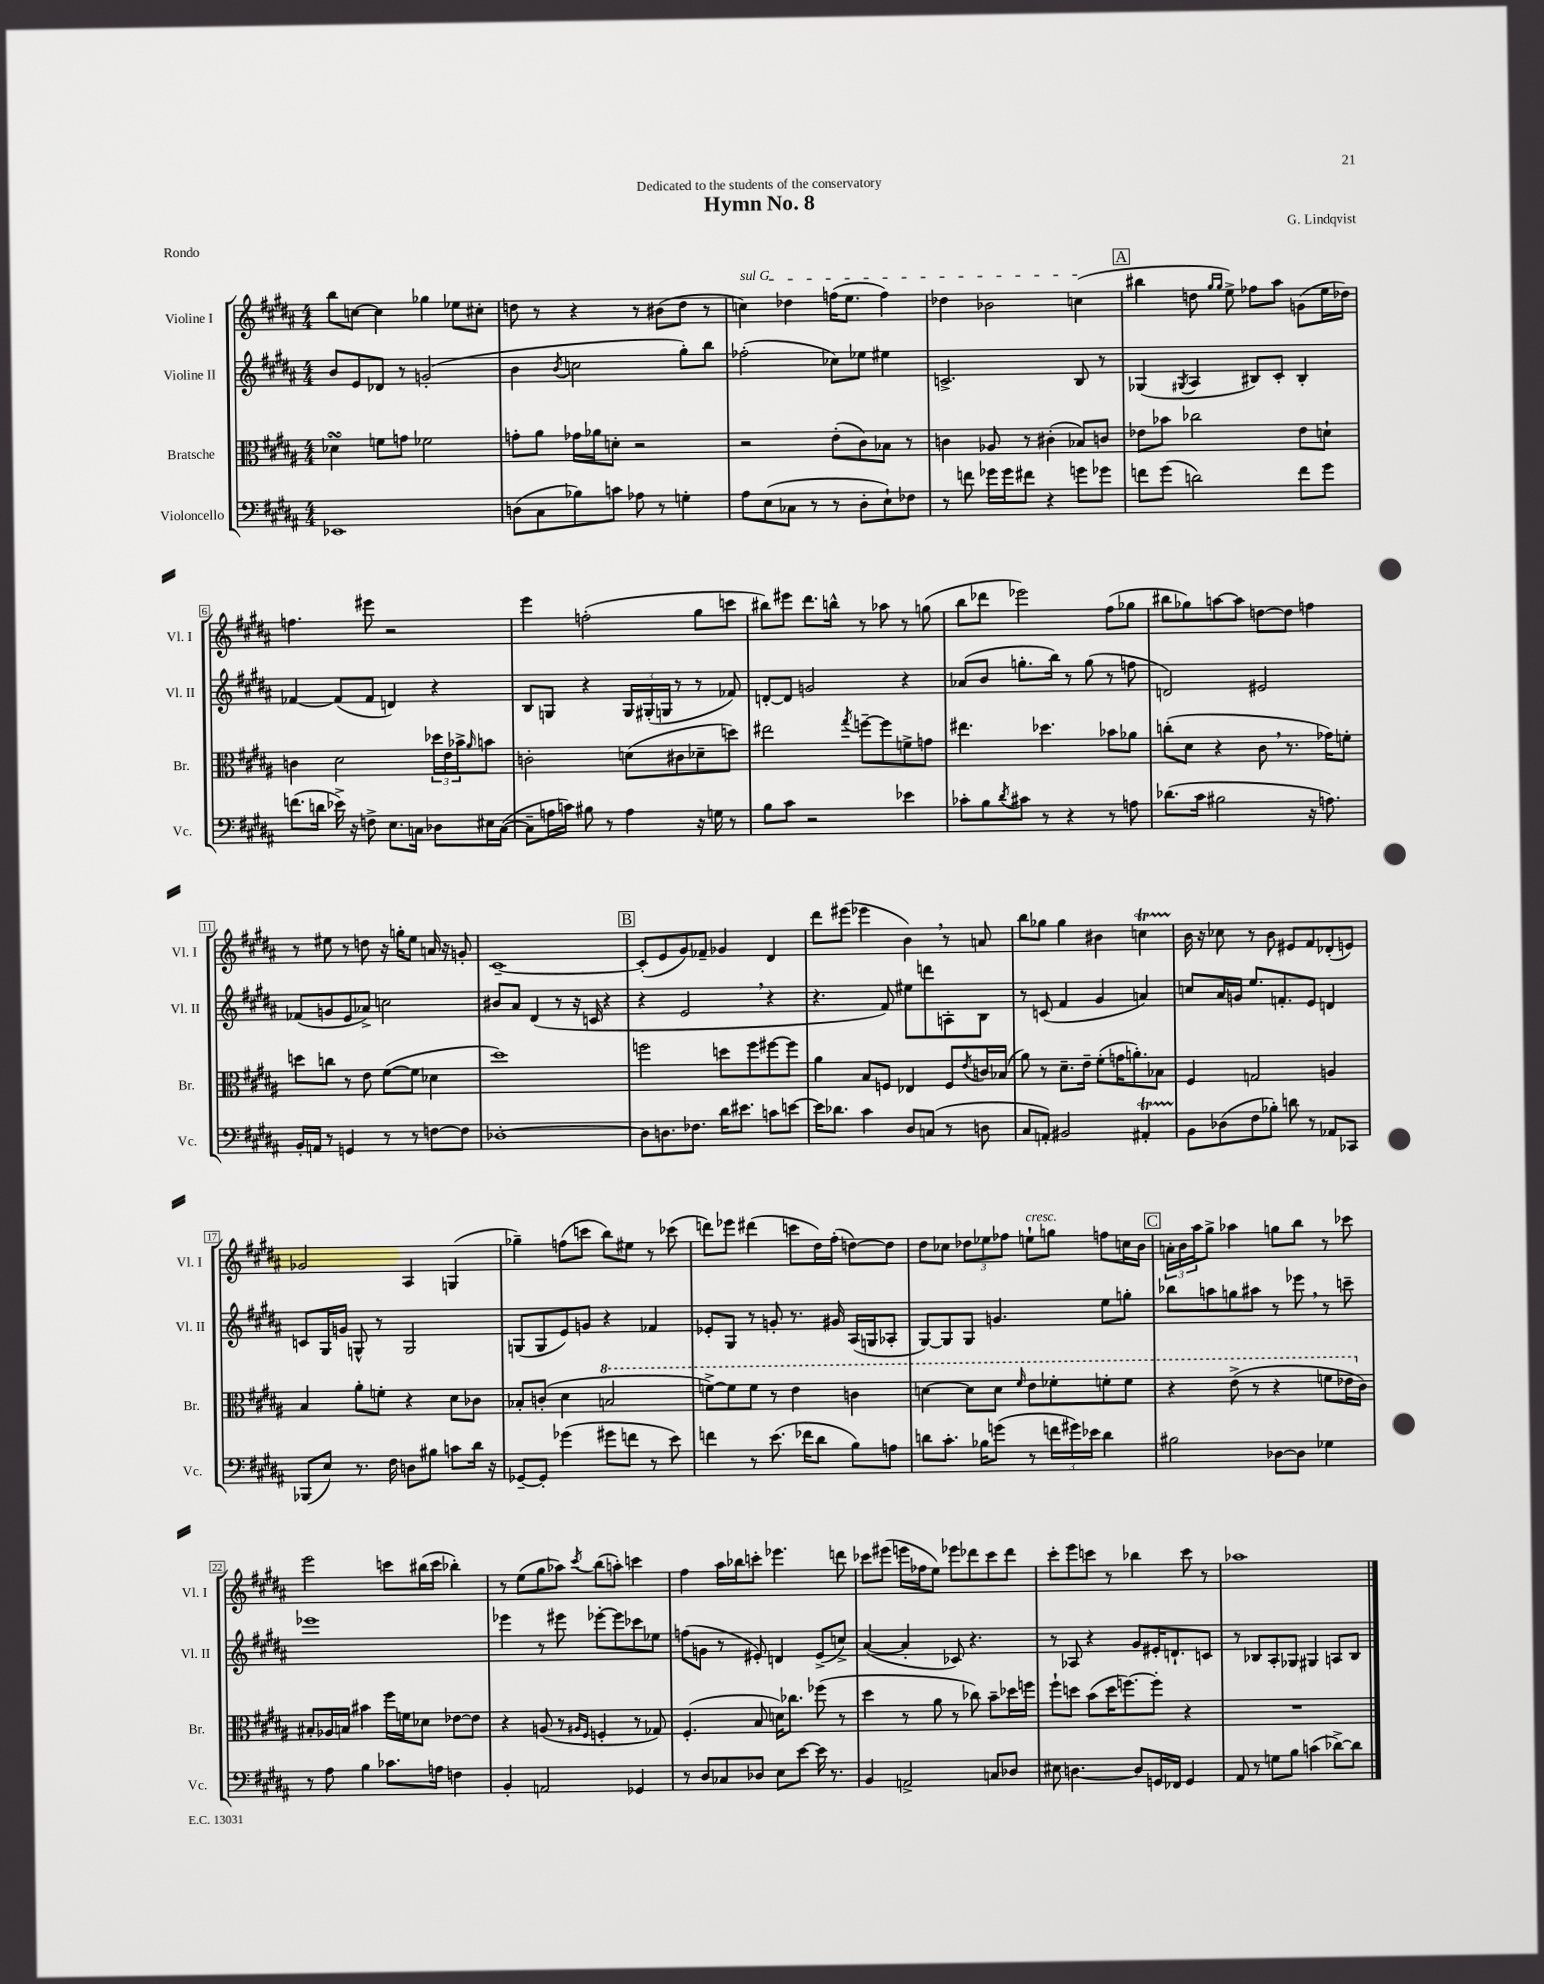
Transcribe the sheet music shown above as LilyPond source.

\header { title = "Hymn No. 8" composer = "G. Lindqvist" dedication = "Dedicated to the students of the conservatory" piece = "Rondo" }
<<
\new StaffGroup <<
\new Staff = "s0" \with { instrumentName = "Violine I" shortInstrumentName = "Vl. I" } {
    \clef treble \key b \major \numericTimeSignature \time 4/4
    b''8 c''8~ c''4 ges''4 ees''8 cis''8-. |
    d''8 r8 r4 r8 bis'8( d''8 r8 |
    \once \override TextSpanner.bound-details.left.text = \markup { \italic "sul G" } c''4\startTextSpan) des''4 f''16( e''8. f''4) |
    des''4 bes'2 c''4\stopTextSpan( |
    \mark \markup { \box "A" } bis''4 d''8 \grace { gis''16 gis''16 } e''8->) fes''8 ais''8 g'8( e''16 des''16) |
    f''4. eis'''8 r2 |
    e'''4 f''2-.( gis''8 c'''8 |
    bis''8) eis'''8 dis'''8. b''16-^ r8 aes''8 r8 g''8( |
    b''8 des'''8 ees'''2) fis''8( ges''8 |
    bis''8 ges''8) a''8~ a''8 d''8~ d''8 f''4 |
    r8 eis''8 r8 d''8 r16 g''16-. eis''8 a'16 r16 g'8-. |
    cis'1~-- |
    \mark \markup { \box "B" } cis'8-.( e'8 gis'8) fes'8-- ges'4 dis'4 |
    dis'''8 eis'''8( ees'''4 b'4) \breathe r8 a'8 |
    b''8 ges''8 ges''4 bis'4 c''4\startTrillSpan |
    b'16\stopTrillSpan r16 ces''8 r8 b'8 eis'8 fis'8 des'8-.( e'8) |
    ges'2 ais4 g4( |
    ges''4--) f''8( c'''8 b''8) eis''8 r8 ces'''8( |
    d'''8) ees'''8 dis'''4( c'''8 dis''16) fis''16-.( d''8~) d''8 |
    dis''8 ces''8 \tuplet 3/2 { des''8 ees''8 fes''8 } e''8-!^\markup { \italic "cresc." } g''8 f''8 c''16 b'16 |
    \mark \markup { \box "C" } \tuplet 3/2 { a'16-. b'16 ais''16 } gis''8-> aes''4 g''8 b''8 r8 ces'''8 |
    e'''2 c'''8 bis''16( c'''16 bes''4-.) |
    r8 e''8( gis''8 aes''8) \acciaccatura { cis'''8 } b''8( a''8-.) c'''4 |
    fis''4 ais''16 bes''16 c'''8-. ees'''4. d'''8 |
    ces'''8 eis'''8( e'''16 fes''16 e''8) ees'''8 des'''8 ces'''8 des'''8 |
    cis'''8-. e'''8 c'''8 r8 bes''4 c'''8 r8 |
    aes''1 \bar "|." |
}
\new Staff = "s1" \with { instrumentName = "Violine II" shortInstrumentName = "Vl. II" } {
    \clef treble \key b \major \numericTimeSignature \time 4/4
    b'8 e'8 des'8 r8 g'2-.( |
    b'4 \acciaccatura { b'8 } c''2 gis''8-.) b''8 |
    fes''2-.( ces''8) ees''8 eis''4 |
    c'2.-> b8 r8 |
    \mark \markup { \box "A" } ges4( \acciaccatura { gis8 } ais4 bis8) cis'8-. bis4-. |
    fes'4~ fes'8( fes'8 d'4) r4 |
    b8 g8 r4 \tuplet 3/2 { g16 gis16-.( g16 } r8 r8 fes'8) |
    d'8~-. d'8 g'2 r4 |
    aes'8( b'8 g''8.-. b''16) r8 g''8( r8 f''8 |
    d'2) eis'2 |
    fes'8( g'8 e'8 aes'8->) c''2 |
    bis'8 ais'8 dis'4( r8 r16 c'16 r4 |
    \mark \markup { \box "B" } r4 e'2 \breathe r4 |
    r4. fis'8) eis''8 d'''8 a8-. b8 |
    r8 c'8( fis'4 gis'4 a'4) |
    c''8 ais'16 g'16 e''8. f'8.-. e'8 d'4 |
    c'8 gis16 g'16 g8-^ r8 g2 |
    g8( g8 e'8) g'8 r4 fes'4 |
    ees'8-. gis8 r8 g'8-. r8. gis'16 ais16( g16 aes8-. |
    gis8~) gis8 gis8 g'4. e''8 g''8-. |
    \mark \markup { \box "C" } bes''8 a''8 g''8 ais''8 r8 ees'''8 \breathe r8 c'''8-- |
    ees'''1 |
    ees'''4 r8 eis'''8 ees'''8~-. ees'''8 ces'''8 ees''8 |
    f''8( g'8 r8 eis'8-.) d'4 eis'8->( c''8->) |
    ais'4~( ais'4-. ces'8) r4. |
    r8 aes8 r4 gis'8 eis'16-. d'8.-! c'8 |
    r8 bes8 ais8-. ges8 gis4 a8 bes8 \bar "|." |
}
\new Staff = "s2" \with { instrumentName = "Bratsche" shortInstrumentName = "Br." } {
    \clef alto \key b \major \numericTimeSignature \time 4/4
    des'4\turn f'8 g'8 fes'2 |
    g'8-. ais'8 ges'16 aes'16 d'8-. r2 |
    r2 e'8-.( cis'8) bes8 r8 |
    c'4 aes8 r8 cis'4-.( bes8) c'8 |
    \mark \markup { \box "A" } ees'8 bes'8 ces''2 ees'8 d'8-! |
    c'4 dis'2 \tuplet 3/2 { des''16 e'16 bes'16-> } \grace { ais'16 } b'8 |
    c'2-. d'8( cis'8 des'8-- d''8) |
    eis''2 \acciaccatura { gis''8 } f''8~-- f''8 f'8-> g'8 |
    eis''4. des''4. bes'8 aes'8 |
    c''8-.( dis'8 r4 cis'8 \breathe r8. ges'16) f'8-. |
    d''8 c''8 r8 e'8 fis'8~( fis'8 des'4 |
    dis''1) |
    \mark \markup { \box "B" } f''2 d''8 f''8 fis''8~ fis''8 |
    ais'4 b8 f8 ees4 f8 \acciaccatura { e'8 } c'16 bes16( |
    ais'8) r8 dis'8.-- e'16-- fis'8-.( g'16 a'8.-.) bes8 |
    fis4 g2 a4 |
    b4 ais'8-. f'8-. r4 dis'8 ces'8 |
    bes8-. c'8-.( dis'4 \ottava #1 b'!2 |
    f''8~->) f''8 f''8 r8 e''4 c''4 |
    d''4~ d''8 d''8 \grace { fis''16 } e''8 fes''8-. f''8-. f''8 |
    \mark \markup { \box "C" } r4 e''8->( r8 r4 f''8 ees''16 \ottava #0 cis'16) |
    bis8-. aes16 b16 bis'4 fis''16 f'16 des'8 ees'8~ ees'8 |
    r4 a8( r8 \grace { ais16 fis16 } f4-. r8 ges8) |
    fis4.-.( b8 d'16) ces''8. fes''8( r8 |
    dis''4 r8 ais'8 r8 ces''8) b'8-- des''16 f''16 |
    fis''8-! d''8 b'8( d''16 f''8.~) f''8-. r4 |
    R1 \bar "|." |
}
\new Staff = "s3" \with { instrumentName = "Violoncello" shortInstrumentName = "Vc." } {
    \clef bass \key b \major \numericTimeSignature \time 4/4
    ees,1 |
    d8( cis8 bes8) c'8 aes8 r8 g4-. |
    ais8 e8( ces8 r8 r8 dis8-. e8-!) fes8 |
    r8 f'8 ges'16 ges'16 fis'8 r4 g'8 ges'8 |
    \mark \markup { \box "A" } f'8 gis'8( d'2) f'8 gis'8 |
    f'8.( d'16 ees'16->) r16 f8-> e8. c16 des8 eis16 c16~( |
    c8-- a16 c'16) bis8 r8 a4 r16 g16 r8 |
    b8 cis'8 r2 ees'4 |
    ces'8-. b8 \acciaccatura { dis'8 } cis'8 r8 r4 r8 a8 |
    des'8.( cis'16 bis2 r16 a8.) |
    b,16-. a,16 r8 g,4 r8 r8 f8~ f8 |
    des1~-. |
    \mark \markup { \box "B" } des8 d8. fes8. dis'16 eis'8. c'8 e'8~ |
    e'16 des'8. cis'4 dis8 c8( r8 d8 |
    cis8 a,8-.) bis,2 ais,4-.\startTrillSpan |
    b,8\stopTrillSpan des8( fis8 bes8-.) d'8 r8 aes,8 ces,8 |
    bes,,8( e8) r8. fis16 d8 bis8 c'8 dis'16 r16 |
    ges,8~-- ges,8-. ges'4( gis'8 f'8 r8 e'8) |
    f'4 r8 e'8.( fes'16 dis'8 b8) a8 |
    d'8 cis'8.-. bes16 g'8( r8 \tuplet 3/2 { f'16 gis'16) ees'16 } d'4 |
    \mark \markup { \box "C" } bis2 des8~ des8 ges4 |
    r8 ais8 b4 ces'8. a16 f4 |
    b,4-. a,2 ges,4 |
    r8 dis8 ces8 des8 e8 e'8~ e'16 r8. |
    b,4 a,2-> c8 des8 |
    eis8 d4.~ d8 g,16 fes,16 g,4 |
    ais,8 r8 g8 b8 c'4( des'8~->) des'8 \bar "|." |
}
>>
>>
\layout { \context { \Score \override BarNumber.stencil = #(make-stencil-boxer 0.1 0.3 ly:text-interface::print) } }
